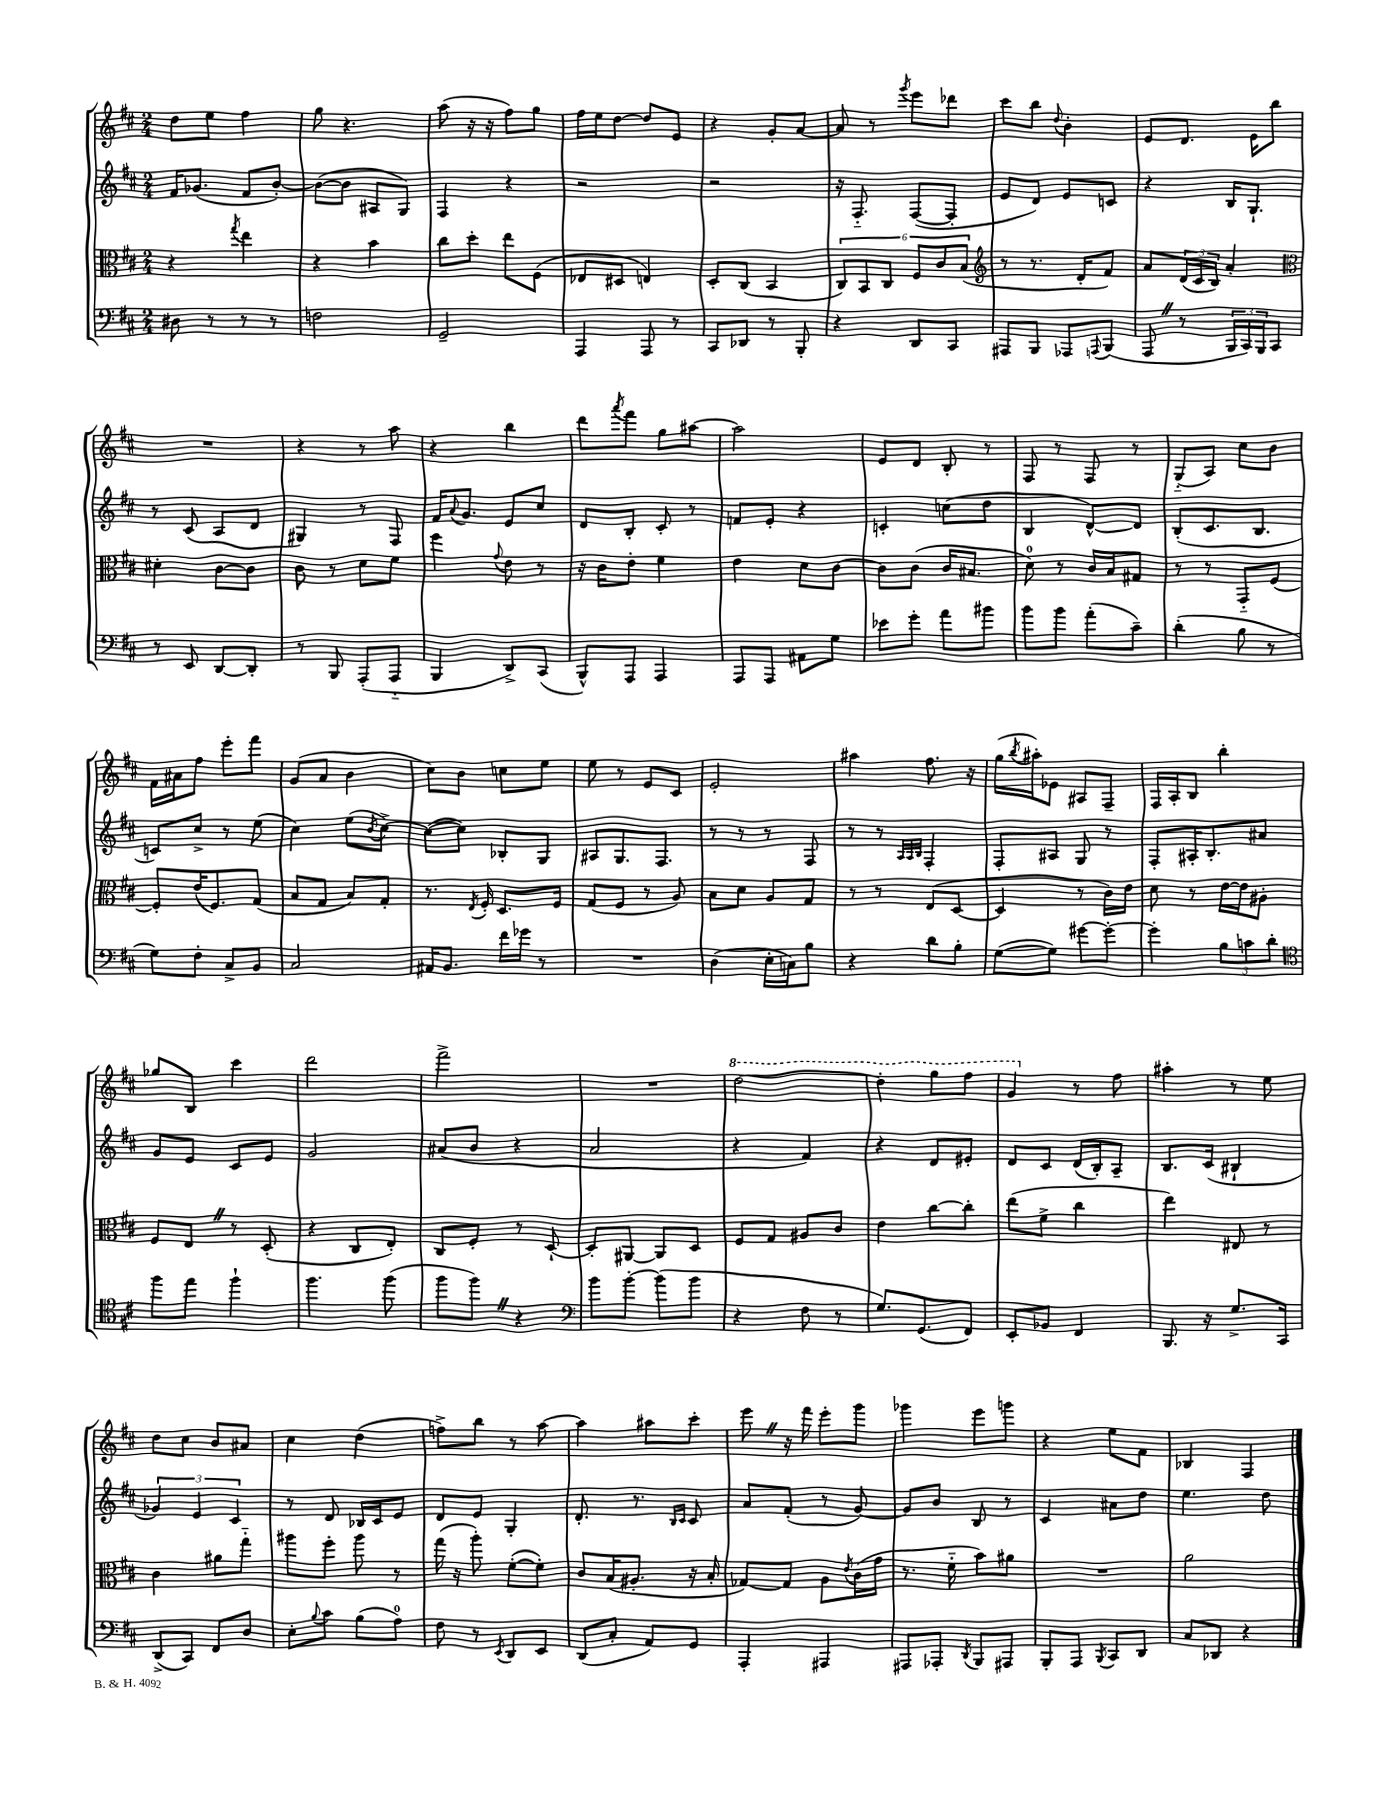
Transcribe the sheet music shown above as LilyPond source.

<<
\new StaffGroup <<
\new Staff = "s0" {
    \clef treble \key d \major \numericTimeSignature \time 2/4
    d''8 e''8 fis''4 |
    g''8 r4. |
    a''8( r16 r16 fis''8) g''8 |
    fis''16 e''16 d''8~ d''8 e'8 |
    r4 g'8-. a'8~ |
    a'8 r8 \acciaccatura { g'''8 } e'''8 des'''8 |
    cis'''8 b''8 \appoggiatura { d''8 } b'4-. |
    e'8 d'8. e'16 b''8 |
    R2 |
    r4 r8 a''8 |
    r4 b''4 |
    d'''8 \acciaccatura { a'''8 } fis'''8 g''8 ais''8~ |
    ais''2 |
    e'8 d'8 b8-. r8 |
    fis8 r8 fis8 r8 |
    g8-_( a8) cis''8 b'8 |
    fis'16 ais'16 fis''8 e'''8-. fis'''8 |
    g'8( a'8 b'4 |
    cis''8) b'8 c''8 e''8 |
    e''8 r8 e'8 cis'8 |
    e'2-. |
    ais''4 fis''8. r16 |
    g''16( \acciaccatura { b''8 } ais''16-.) ees'8 ais8 fis8-- |
    fis16 a16-. b8 b''4-. |
    ges''8 b8 cis'''4 |
    d'''2 |
    fis'''2-> |
    R2 |
    \ottava #1 d'''2~ |
    d'''4-. g'''8 fis'''8 |
    g''4 \ottava #0 r8 fis''8 |
    ais''4-. r8 e''8 |
    d''8 cis''8 b'8 ais'8 |
    cis''4 d''4( |
    f''8->) b''8 r8 a''8~ |
    a''4 ais''8 cis'''8-. |
    e'''8 \once \override BreathingSign.text = \markup { \musicglyph "scripts.caesura.straight" } \breathe r16 fis'''16 e'''8-. g'''8 |
    ges'''4 e'''8 g'''8 |
    r4 e''8 fis'8 |
    bes4 fis4 \bar "|." |
}
\new Staff = "s1" {
    \clef treble \key d \major \numericTimeSignature \time 2/4
    fis'16 ges'8.( fis'8 b'8~-.) |
    b'8~( b'8 ais8 g8) |
    fis4 r4 |
    r2 |
    r2 |
    r16 fis8.-_ fis8~( fis8-. |
    e'8 d'8) e'8 c'8 |
    r4 b16 g8.-! |
    r8 cis'8( a8 d'8 |
    gis4) r8 fis8 |
    fis'16 \appoggiatura { a'8 } g'8. e'8 cis''8 |
    d'8 b8-. cis'8-. r8 |
    f'8 e'8-. r4 |
    c'4-. c''8( d''8 |
    b4 d'8~-^) d'8 |
    b8-.( cis'8. b8. |
    c'8) cis''8-> r8 e''8( |
    cis''4) e''8( \acciaccatura { b'8 } cis''8~->) |
    cis''8~( cis''8) bes8-. g8 |
    ais8 g8. fis8. |
    r8 r8 r8 fis8 |
    r8 r8 \grace { a32 a32 b32 } fis4-. |
    fis8-. ais8 g8 r8 |
    fis8-. ais16-. b8.-. ais'8 |
    g'8 e'8 cis'8 e'8 |
    g'2 |
    ais'8( b'8 r4 |
    a'2 |
    r4 fis'4) |
    r4 d'8 eis'8-. |
    d'8 cis'8 d'16( b16-.) a8-- |
    b8. cis'16( bis4-! |
    \tuplet 3/2 { ges'4) e'4 cis'4 } |
    r8 d'8 bes16 cis'16 e'8 |
    d'8 e'8 g4-. |
    d'8.-. r8. \grace { b16 cis'16 } cis'8 |
    a'8 fis'8-.( r8 g'8~) |
    g'8 b'8 b8 r8 |
    cis'4 ais'8 d''8 |
    e''4. d''8 \bar "|." |
}
\new Staff = "s2" {
    \clef alto \key d \major \numericTimeSignature \time 2/4
    r4 \acciaccatura { g''8 } e''4 |
    r4 b'4 |
    cis''8 d''8-. e''8 fis8( |
    ees8 dis8 e4) |
    d8-. cis8( b,4 |
    \tuplet 6/4 { cis8) b,8 cis8 fis8 cis'8 b8( } |
    \clef treble r8 r8. d'16-. fis'8) |
    a'8 \tuplet 3/2 { d'16( cis'16 b16) } a'4-. |
    \clef alto dis'4-. cis'8~ cis'8 |
    cis'8 r8 d'8 fis'8 |
    fis''4 \appoggiatura { g'8 } e'8 r8 |
    r16 cis'16 e'8-. fis'4 |
    e'4 d'8 cis'8~ |
    cis'8 cis'8( cis'16 bis8. |
    d'8-0) r8 cis'16 b16 gis8 |
    r8 r8 g,8-_ fis8~ |
    fis8-. e'16( fis8.) g8( |
    b8 g8 b8) g8-. |
    r8. \acciaccatura { e8 } fis16-. d8. fis16 |
    g8( fis8 r8 a8) |
    b8 d'8 a8 g8 |
    r8 r8 e8( d8~ |
    d4 r8 cis'16) e'16 |
    d'8 r8 e'16~ e'16 ais8-. |
    fis8 e8 \once \override BreathingSign.text = \markup { \musicglyph "scripts.caesura.straight" } \breathe r8 d8-.( |
    r4 cis8 e8-.) |
    cis8 fis8-. r8 d8~-! |
    d8-. ais,8~ ais,8 d8 |
    fis8 g8 ais8 cis'8 |
    e'4 cis''8~ cis''8-. |
    e''8( fis'8-> cis''4 |
    e''4) eis8 r8 |
    cis'4 ais'8 g''8-_ |
    ais''8 fis''8-. ais''8 r8 |
    g''16( r16 a''8-.) fis'8~-.( fis'8-.) |
    cis'8 b16( ais8.-. r16 b16-. |
    ges8~) ges8 a8 \acciaccatura { e'8 } cis'16( g'16 |
    r8. fis'16-_ b'8) ais'8 |
    R2 |
    a'2 \bar "|." |
}
\new Staff = "s3" {
    \clef bass \key d \major \numericTimeSignature \time 2/4
    dis8 r8 r8 r8 |
    f2 |
    g,2-- |
    a,,4 a,,8 r8 |
    cis,8 des,8 r8 b,,8-. |
    r4 d,8 cis,8 |
    ais,,8 b,,8 aes,,8 \appoggiatura { a,,8 } b,,8( |
    a,,8 \once \override BreathingSign.text = \markup { \musicglyph "scripts.caesura.straight" } \breathe r8 \tuplet 3/2 { b,,16 cis,16) b,,16 } cis,8 |
    r8 e,8 d,8~ d,8-. |
    r8 b,,8 a,,8-.( a,,8-_ |
    b,,4 d,8->) cis,8( |
    b,,8-^) a,,8 a,,4 |
    a,,8 a,,8 ais,8 g8 |
    ees'8 g'8-. a'8 bis'8 |
    b'8 b'8 a'8-.( cis'8--) |
    d'4-.( b8 r8 |
    g8) fis8-. cis8-> b,8 |
    cis2 |
    ais,16 b,8. fis'16 ges'16 r8 |
    R2 |
    d4( e16-. c16) b8 |
    r4 d'8 b8-. |
    g8~( g8) gis'8~ gis'8~-. |
    gis'4-. \tuplet 3/2 { b8 c'8 d'8-. } |
    \clef tenor fis''8 e''8 fis''4-! |
    fis''4. fis''8( |
    fis''8 fis''8) \once \override BreathingSign.text = \markup { \musicglyph "scripts.caesura.straight" } \breathe r4 |
    \clef bass b'8 b'8~-. b'8( b'8 |
    r4 fis8 r8 |
    g8.) g,8.( fis,8) |
    e,8-. bes,8 fis,4 |
    b,,8. r16 g8.-> cis,16 |
    d,8->( cis,8) fis,8 d8 |
    e8-. \appoggiatura { b8 } cis'8 b8( a8-0) |
    fis8 r8 \acciaccatura { e,8 } d,8 e,8 |
    d,8( cis8-. a,8) g,8 |
    a,,4-. ais,,4 |
    ais,,8 aes,,8-. \acciaccatura { d,8 } b,,8 ais,,8 |
    b,,8-. a,,8 \acciaccatura { b,,8 } cis,8 d,8 |
    cis8 des,8 r4 \bar "|." |
}
>>
>>
\layout { \context { \Score \remove "Bar_number_engraver" } }
